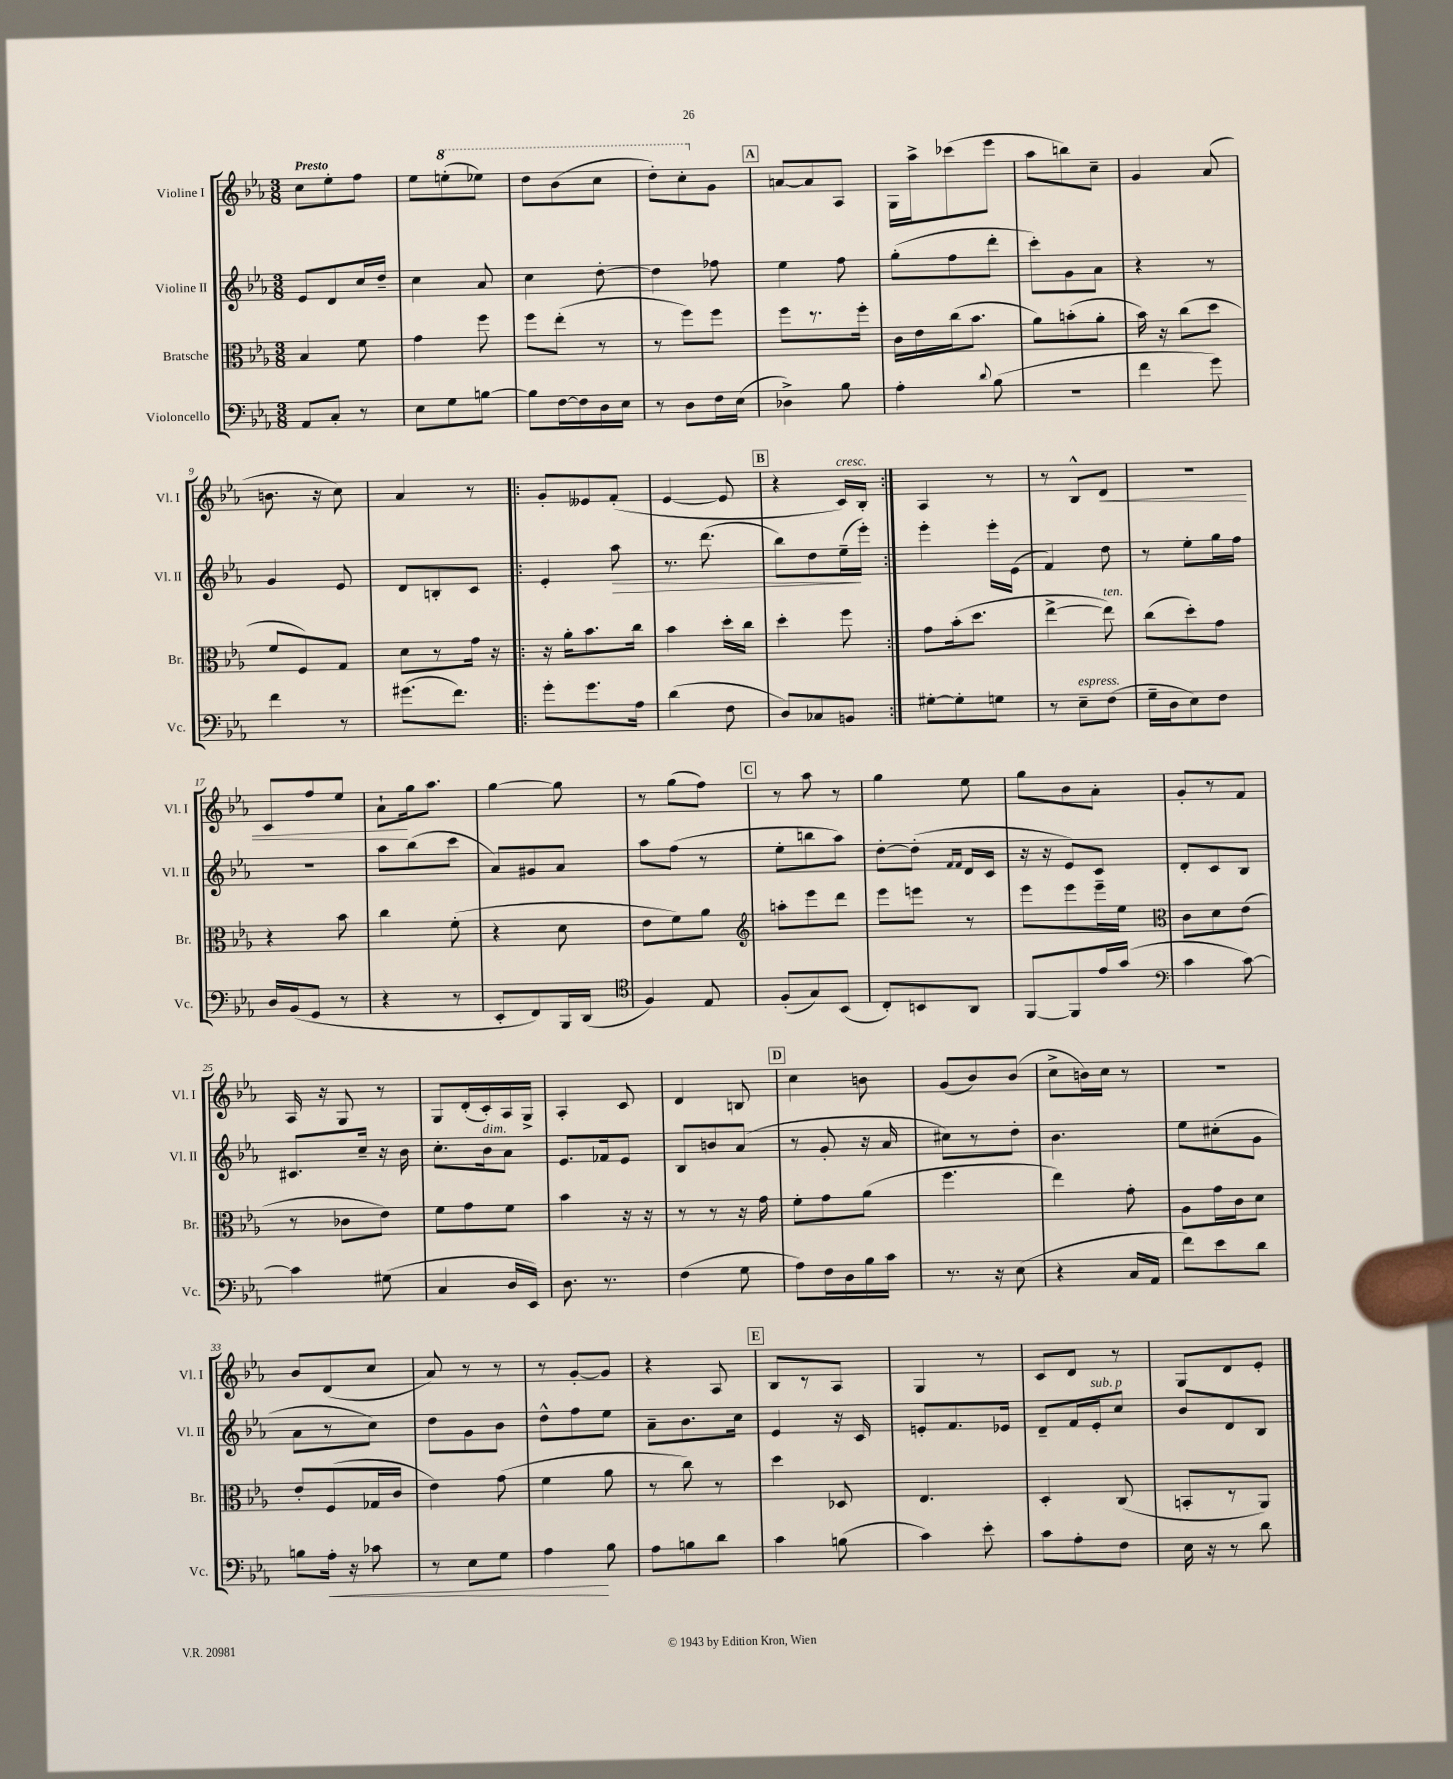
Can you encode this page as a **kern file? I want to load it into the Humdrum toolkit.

**kern	**kern	**kern	**kern
*staff4	*staff3	*staff2	*staff1
*clefF4	*clefC3	*clefG2	*clefG2
*k[b-e-a-]	*k[b-e-a-]	*k[b-e-a-]	*k[b-e-a-]
*M3/8	*M3/8	*M3/8	*M3/8
8AA-	4B-	8e-	8cc
8C'	.	8d	8ee-'
8r	8f	16cc	8ff
.	.	16dd~	.
=	=	=	=
8E-	4g	4cc	8ee-
8G	.	.	(8eee'
[8B	8ff	8a-	8eee-)
=	=	=	=
8B]	8ff	4cc	8ddd
[16F	(8ee-'	.	(8bb-
16F]	.	.	.
16D	8r	[8dd'	8ccc
16E-	.	.	.
=	=	=	=
8r	8r	4dd]	8ddd')
8D	8ff)	.	8ccc'
16F	8ff	8ff-	8g
(16E-	.	.	.
=	=	=	=
4D-^)	8ff	4ee-	[8a
.	8.r	.	8a]
8B-	.	8ff	8A-
.	16ff'	.	.
=	=	=	=
4A-'	16c	(8gg'	16G
.	16e-	.	16aa-^
.	(16cc	8ff	(8ccc-
.	8.b-	.	.
8qqd	.	.	.
(8B-	.	8ddd'	8eee-
=	=	=	=
4.r	8a-)	8ccc')	8aa-
.	(8b'	8g	8bb)
.	8a-'	8a-	8cc~
=	=	=	=
4f	16b-)	4r	4g
.	16r	.	.
.	(8cc	.	.
8g)	8dd	8r	(8a-
=	=	=	=
4f	8f	4g	8.b
.	8F)	.	.
.	.	.	16r
8r	8G	8e-	8cc)
=	=	=	=
(8.g#	8d	8d	4a-
.	8r	8B'	.
8.f)	.	.	.
.	16g	8c	8r
.	16r	.	.
=!|:	=!|:	=!|:	=!|:
8g'	16r	4e-'	8g'
.	16a-'	.	.
8.g	8.b-	.	8e--
.	.	8aa-	(8f'
16A-	16cc	.	.
=	=	=	=
(4d	4b-	8.r	[4e-
.	.	(8.ddd	.
8F	16dd'	.	8e-]
.	16cc	.	.
=	=	=	=
8D)	4dd'	8bb-)	4r
8C-	.	8dd	.
8BB	8ff	(16ee-~	16c)
.	.	16eee-')	16B-'
=:|!	=:|!	=:|!	=:|!
[8G#'	8g	4eee-'	4A-
8G#']	(16b-'	.	.
.	8.dd	.	.
8G	.	16eee-'	8r
.	.	(16e-	.
=	=	=	=
8r	[4ee-^	4f)	8r
8E-~	.	.	8B-^^
(8F	8ee-])	8dd	8d
=	=	=	=
16G~	(8cc	8r	4.r
16D	.	.	.
8E-)	8dd')	8ee-'	.
8F	8g	16gg	.
.	.	16ff	.
=	=	=	=
16D	4r	4.r	8c
(16BB-	.	.	.
8GG	.	.	8ff
8r	8b-	.	8ee-
=	=	=	=
4r	4cc	8aa-	8a-`
.	.	(8bb-	16gg
.	.	.	8.aa-
8r	(8f'	8ccc	.
=	=	=	=
8EE-'	4r	8a-)	[4gg
8FF)	.	8g#	.
16BBB-	8d	8a-	8gg]
(16DD	.	.	.
=	=	=	=
*clefC4	*	*	*
4F)	8e-	8aa-	8r
.	8f)	(8ff	(8gg
8E-	8a-	8r	8ff)
=	=	=	=
*	*clefG2	*	*
(8F'	8aa'	8ee-'	8r
8G)	8eee-	8bb	8aa-
(8BB-	8ddd	8aa-)	8r
=	=	=	=
8C')	8eee-	[8dd'	4gg
8BB	8eee	(8dd']	.
.	.	16qqf	.
.	.	16qqf	.
8AA-	8r	16d	8ee-
.	.	16c	.
=	=	=	=
[8FF	8eee-	16r	8gg
.	.	16r	.
8FF]	8eee-	8e-)	8b-
16e-	16eee-~	8c	8a-'
(16g	16ee-	.	.
=	=	=	=
*clefF4	*clefC3	*	*
4c	8c	8d'	8g'
.	8d	8c	8r
[8c)	(8e-	8B-	8f
=	=	=	=
4c]	8r	8.c#	16A-
.	.	.	16r
.	8c-	.	8G
.	.	16cc~	.
(8G#	8e-)	16r	8r
.	.	16b-	.
=	=	=	=
4C	8f	8.cc'	8G
.	8g	.	(16d'
.	.	16b-	16c')
16D	8f	8a-	16A-
16EE-)	.	.	16G^
=	=	=	=
8.D	4b-	8.e-	4A-'
8.r	.	16f-	.
.	16r	8e-	8c
.	16r	.	.
=	=	=	=
(4F	8r	8B-	4d
.	8r	8b	.
8G	16r	(8a-	8B
.	16g	.	.
=	=	=	=
8A-)	8f'	8r	4cc
16F	8g	8g'	.
16D	.	.	.
16B-	(8a-	16r	8b
16c	.	16a-	.
=	=	=	=
8.r	4.ff	8cc#)	(8g
.	.	8r	8b-)
16r	.	.	.
(8E-	.	8dd'	(8b-
=	=	=	=
4r	4ee-)	4.b-	8cc^
.	.	.	16b)
.	.	.	16cc
16C	8g'	.	8r
16AA-	.	.	.
=	=	=	=
8f)	8A-	8ee-	4.r
8e-	16g	(8cc#'	.
.	16c	.	.
8d	8d	8g	.
=	=	=	=
8B	8e-'	8a-	8b-
16A-'	(8F	8r	(8d
16r	.	.	.
8c-	16G-	8cc)	8cc
.	16c	.	.
=	=	=	=
8r	4e-)	8dd	8a-)
8E-	.	8g	8r
8G	(8g	8b-	8r
=	=	=	=
4A-	4f	8dd^^	8r
.	.	8ff	[8g'
8B-	8a-	8ee-	8g]
=	=	=	=
8A-	8r	8a-~	4r
8B	8cc)	8.b-	.
8d	8r	.	8A-
.	.	16cc	.
=	=	=	=
4c	4dd	4e-	8B-
.	.	.	8r
(8B	8D-	16r	8A-
.	.	16c	.
=	=	=	=
4c)	4.E-	8e'	4G
.	.	8.f	.
8e-'	.	.	8r
.	.	16e-	.
=	=	=	=
8c	4D'	8d~	8c
8A-'	.	16f	8d
.	.	16e-'	.
8F	(8C	8cc	8r
=	=	=	=
16E-	8BB'	8b-	8G
16r	.	.	.
8r	8r	8d	8d
8d	8AA-)	8B-	8e-'
==	==	==	==
*-	*-	*-	*-
